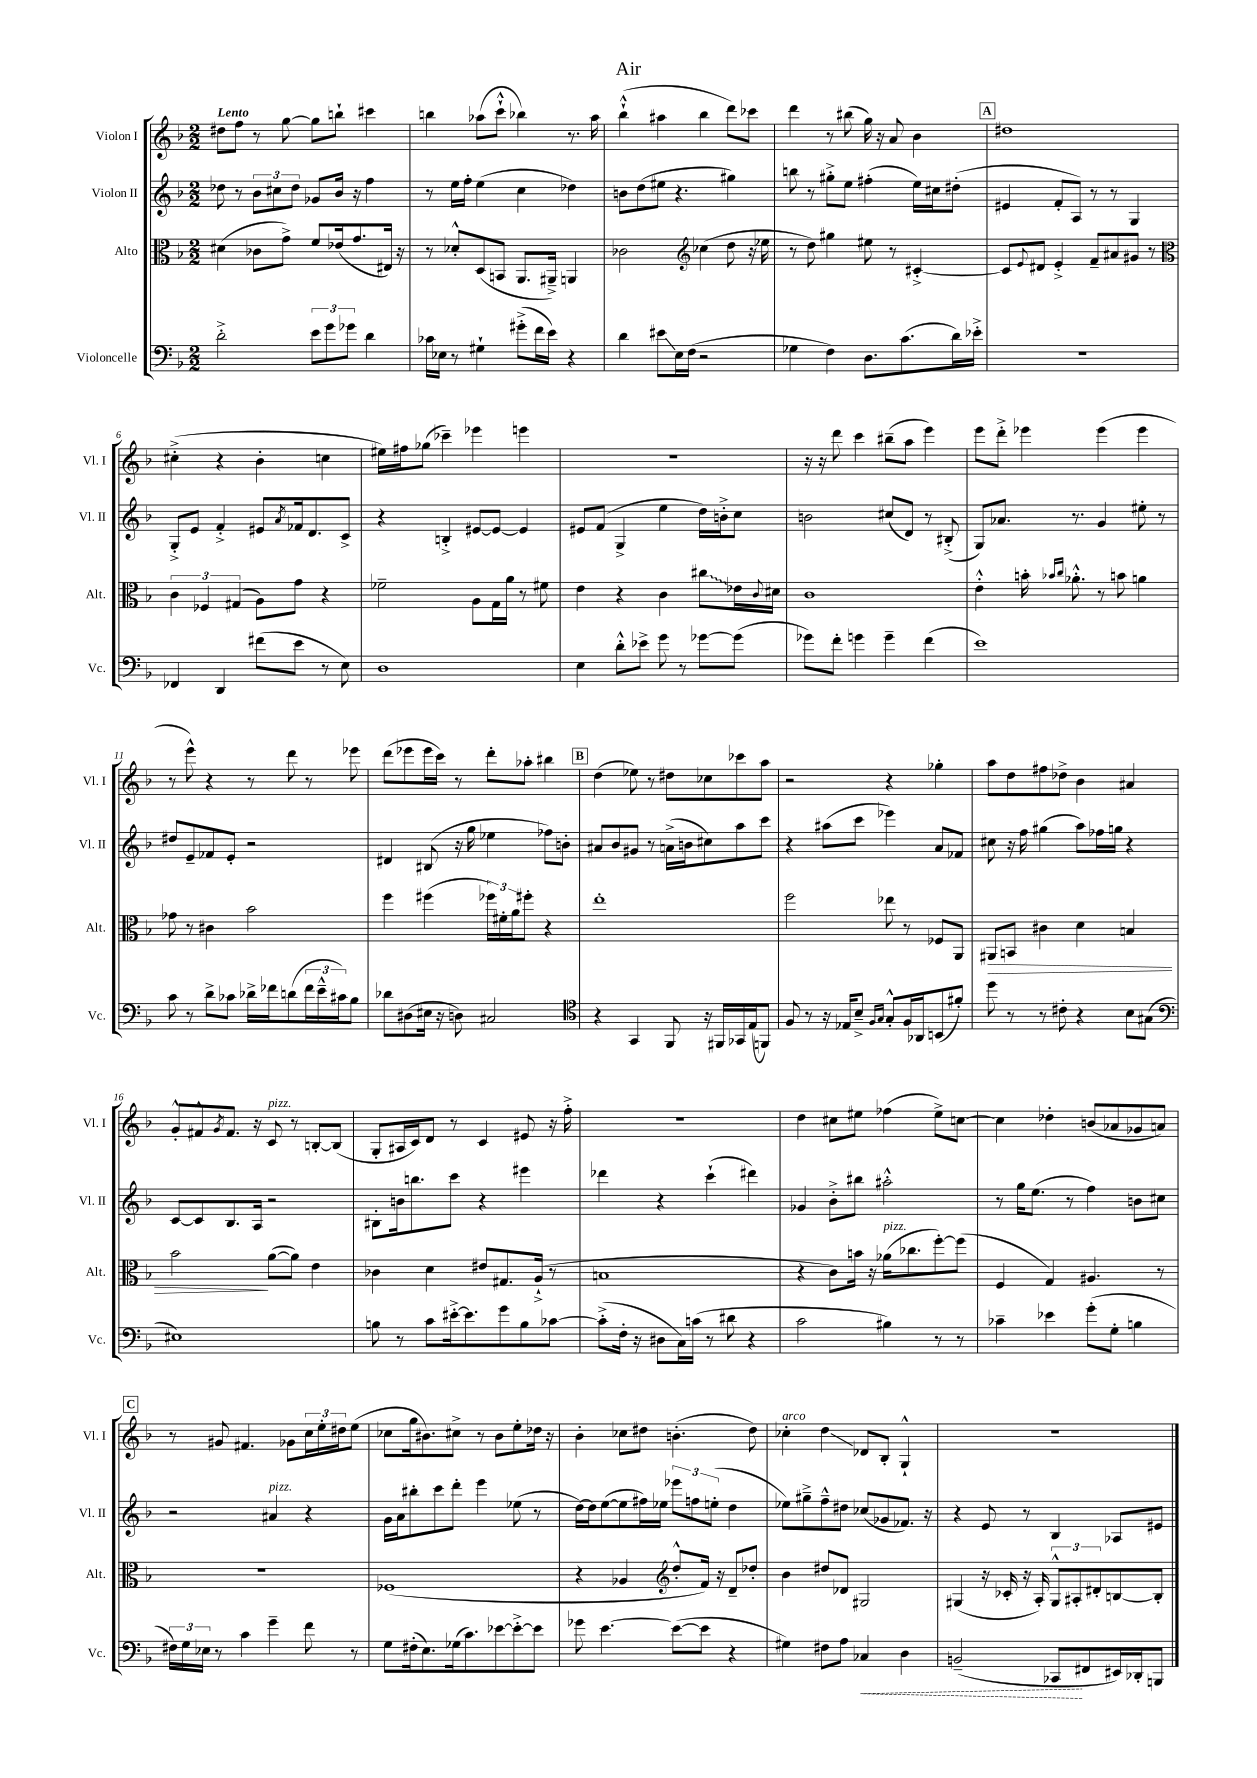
\header { title = "Air" }
<<
\new StaffGroup <<
\new Staff = "s0" \with { instrumentName = "Violon I" shortInstrumentName = "Vl. I" } {
    \clef treble \key f \major \numericTimeSignature \time 2/2 \tempo "Lento"
    dis''8 f''8 r8 g''8~ g''8 b''8-! cis'''4 |
    b''4 aes''8( c'''8-!-^ bes''4) r8. aes''16 |
    bes''4-!-^( ais''4 bes''4 d'''8) ces'''8 |
    d'''4 r8 bis''8( g''16) r16 a'8 bes'4 |
    \mark \markup { \box "A" } dis''1 |
    cis''4-.->( r4 bes'4-. c''4 |
    eis''16) fis''16 ges''8( ces'''4--) ees'''4 e'''4 |
    R1 |
    r16 r16 d'''8 c'''4 bis''8--( a''8 e'''4) |
    e'''8 d'''8-.-> ees'''4 ees'''4( ees'''4 |
    r8 e'''8-^) r4 r8 d'''8 r8 ees'''8 |
    d'''8( ees'''8 ees'''16 c'''16) r8 d'''8-. aes''8-. bis''4 |
    \mark \markup { \box "B" } d''4( ees''8) r8 dis''8 ces''8 ces'''8 a''8 |
    r2 r4 ges''4-. |
    a''8 d''8 fis''8 des''8-> bes'4 ais'4 |
    g'8-.-^ fis'8-^ \acciaccatura { g'8 } fis'8. r16 c'8^\markup { \italic "pizz." } r8 b8~-. b8( |
    g8-. ais16 c'16) d'8 r8 c'4 eis'8 r16 f''16-.-> |
    R1 |
    d''4 cis''8 eis''8 fes''4( eis''8->) c''8~ |
    c''4 des''4-. b'8( aes'8 ges'8 a'8) |
    \mark \markup { \box "C" } r8 gis'8 fis'4. ges'8 \tuplet 3/2 { c''16 e''16-. dis''16 } e''8( |
    ces''8 g''16 bis'8.) cis''8-> r8 bis'8 e''8-. des''16 r16 |
    bes'4-. ces''8 dis''8 b'4.-.( dis''8) |
    ces''4-.^\markup { \italic "arco" } d''4\glissando des'8 bes8-. g4-!-^ |
    r1 \bar "|." |
}
\new Staff = "s1" \with { instrumentName = "Violon II" shortInstrumentName = "Vl. II" } {
    \clef treble \key f \major \numericTimeSignature \time 2/2
    des''8 r8 \tuplet 3/2 { bes'8 cis''8 des''8 } ges'8 bes'16 r16 f''4 |
    r8 e''16 f''16-. e''4( c''4 des''4) |
    b'8 d''8( eis''8 r4. gis''4) |
    b''8 r8 gis''8-.-> e''8 fis''4-.( e''16) cis''16 dis''8-.( |
    \mark \markup { \box "A" } eis'4 f'8-. a8) r8 r8 g4 |
    g8-.-> e'8 f'4-.-> eis'8 \acciaccatura { a'8 } fes'16 d'8. c'8-> |
    r4 b4-.-> eis'8~ eis'8~ eis'4 |
    eis'8 f'8( g4-> e''4 d''16) b'16-.-> c''8 |
    b'2 cis''8( d'8) r8 bis8-.->( |
    g8) aes'8. r8. g'4 eis''8-. r8 |
    dis''8 e'8-- fes'8 e'8-. r2 |
    dis'4 bis8( r16 g''16 ees''4 fes''8) b'8-. |
    \mark \markup { \box "B" } ais'8 bes'8 gis'8 r8 a'16->( b'16 cis''8) a''8 c'''8 |
    r4 ais''8( c'''8 ees'''4) a'8 fes'8 |
    cis''8 r16 f''16 gis''4( a''8) fes''16 g''16 r4 |
    c'8~ c'8 bes8. a16 r2 |
    bis8-. b'16 b''8. c'''8 r4 eis'''4 |
    des'''4 r4 c'''4-!( dis'''4) |
    ges'4 bes'8-.-> bis''8 ais''2-.-^ |
    r8 g''16 e''8.( r8 f''4) b'8 cis''8 |
    \mark \markup { \box "C" } r2 ais'4^\markup { \italic "pizz." } r4 |
    g'16 a'16 bis''8-. c'''8 d'''8-. e'''4 ees''8( r8 |
    d''16~) d''16 e''8~( e''8 fis''16) ees''16 \tuplet 3/2 { ees'''8 f''8 e''8-.( } d''4 |
    ees''8) gis''8---> f''8---^ dis''8 ces''8( ges'8 fes'8.) r16 |
    r4 e'8 r8 bes4 aes8 eis'8 \bar "|." |
}
\new Staff = "s2" \with { instrumentName = "Alto" shortInstrumentName = "Alt." } {
    \clef alto \key f \major \numericTimeSignature \time 2/2
    dis'4( ces'8 g'8->) f'8 ees'16( g'8. eis16) r16 |
    r8 des'8-.-^ d8( b,8 a,8. ais,16--->) a,4 |
    ces'2 \clef treble ces''4( d''8 r16 ees''16 |
    r8 d''8) gis''4 eis''8 r8 cis'4~-.-> |
    \mark \markup { \box "A" } cis'8 \appoggiatura { e'8 } dis'8 e'4-.-> f'8-- ais'8 gis'8 r8 |
    \clef alto \tuplet 3/2 { c'4 fes4 gis4( } a8) g'8 r4 |
    fes'2-- a8 g16 a'16 r8 fis'8 |
    e'4 r4 c'4 \once \override Glissando.style = #'zigzag cis''8\glissando ees'16 \appoggiatura { c'8 } dis'16 |
    c'1 |
    e'4-.-^ b'16-. \grace { bes'16 c''16 } aes'8.-.-^ r8 b'8 a'4 |
    ges'8 r8 cis'4 bes'2 |
    f''4 fis''4( \tuplet 3/2 { fes''16) fis'16-. a'16 } fis''8-. r4 |
    \mark \markup { \box "B" } e''1-. |
    f''2 ees''8 r8 fes8 a,8 |
    ais,8\> b,8 cis'4 d'4 b4 |
    bes'2\! a'8~( a'8) e'4 |
    ces'4 d'4 eis'8 gis8. a16-!->( r8 |
    b1 |
    r4 c'8) b'16 r16 aes'16^\markup { \italic "pizz." }( ces''8. f''8~-.) f''8( |
    f4 g4) ais4. r8 |
    \mark \markup { \box "C" } R1 |
    fes1( |
    r4 aes4 \clef treble d''8-.-^ f'16) r16 d'8-- des''8-. |
    bes'4 dis''8 des'8 gis2 |
    gis4( r16 ces'16-. r16 a16-.) \tuplet 3/2 { gis8-^ ais8-. dis'8-. } b8~ b8-. \bar "|." |
}
\new Staff = "s3" \with { instrumentName = "Violoncelle" shortInstrumentName = "Vc." } {
    \clef bass \key f \major \numericTimeSignature \time 2/2
    d'2-.-> \tuplet 3/2 { e'8 g'8 ges'8 } d'4 |
    ces'16 ees16 r8 gis4-! gis'8-.->( f'16 e'16) r4 |
    d'4 eis'8\glissando e16 f16( r2 |
    ges4 f4) d8. c'8.( d'16) ees'16-.-> |
    \mark \markup { \box "A" } r1 |
    fes,4 d,4 fis'8( e'8 r8 e8) |
    d1 |
    e4 d'8-.-^ ees'8-> g'8 r8 ges'8~ ges'8( |
    ges'8) f'8-. g'4 g'4-- f'4( |
    e'1) |
    c'8 r8 d'8-> ces'8 des'16-> fes'16 d'8( \tuplet 3/2 { fes'16 e'16---^ cis'16) } bes8 |
    des'8 dis8( eis16 r16 d8) cis2 |
    \mark \markup { \box "B" } \clef tenor r4 g,4 f,8 r16 fis,16 ges,16 e16( f,8) |
    f8 r8 r16 ees16 bes8---> \grace { f16 g16 } g8-.-^ f16 aes,16 b,8( fis'8-.) |
    d''8 r8 r8 cis'8-. r4 bes8 gis8( |
    \clef bass eis1) |
    b8 r8 c'8 eis'16~-.-> eis'8. g'8 b8 ces'8~ |
    ces'8-.->( f16-. r16 dis8 c16) c'16( r8 dis'8 r4 |
    c'2 bis4) r8 r8 |
    ces'4-- ees'4 g'8-.( g8-. b4 |
    \mark \markup { \box "C" } \tuplet 3/2 { fis16) g16 ees16 } r8 c'4 g'4-- f'8 r8 |
    g8 fis16-.( e8.) ges16( c'8.) ees'8~ ees'8~-.-> ees'8 |
    ges'8 e'4.~ e'8~( e'8 r4 |
    gis4) fis8 a8 \once \override Hairpin.style = #'dashed-line ces4\< d4 |
    b,2--( ces,8\! fis,8 eis,16) des,16-. b,,8 \bar "|." |
}
>>
>>
